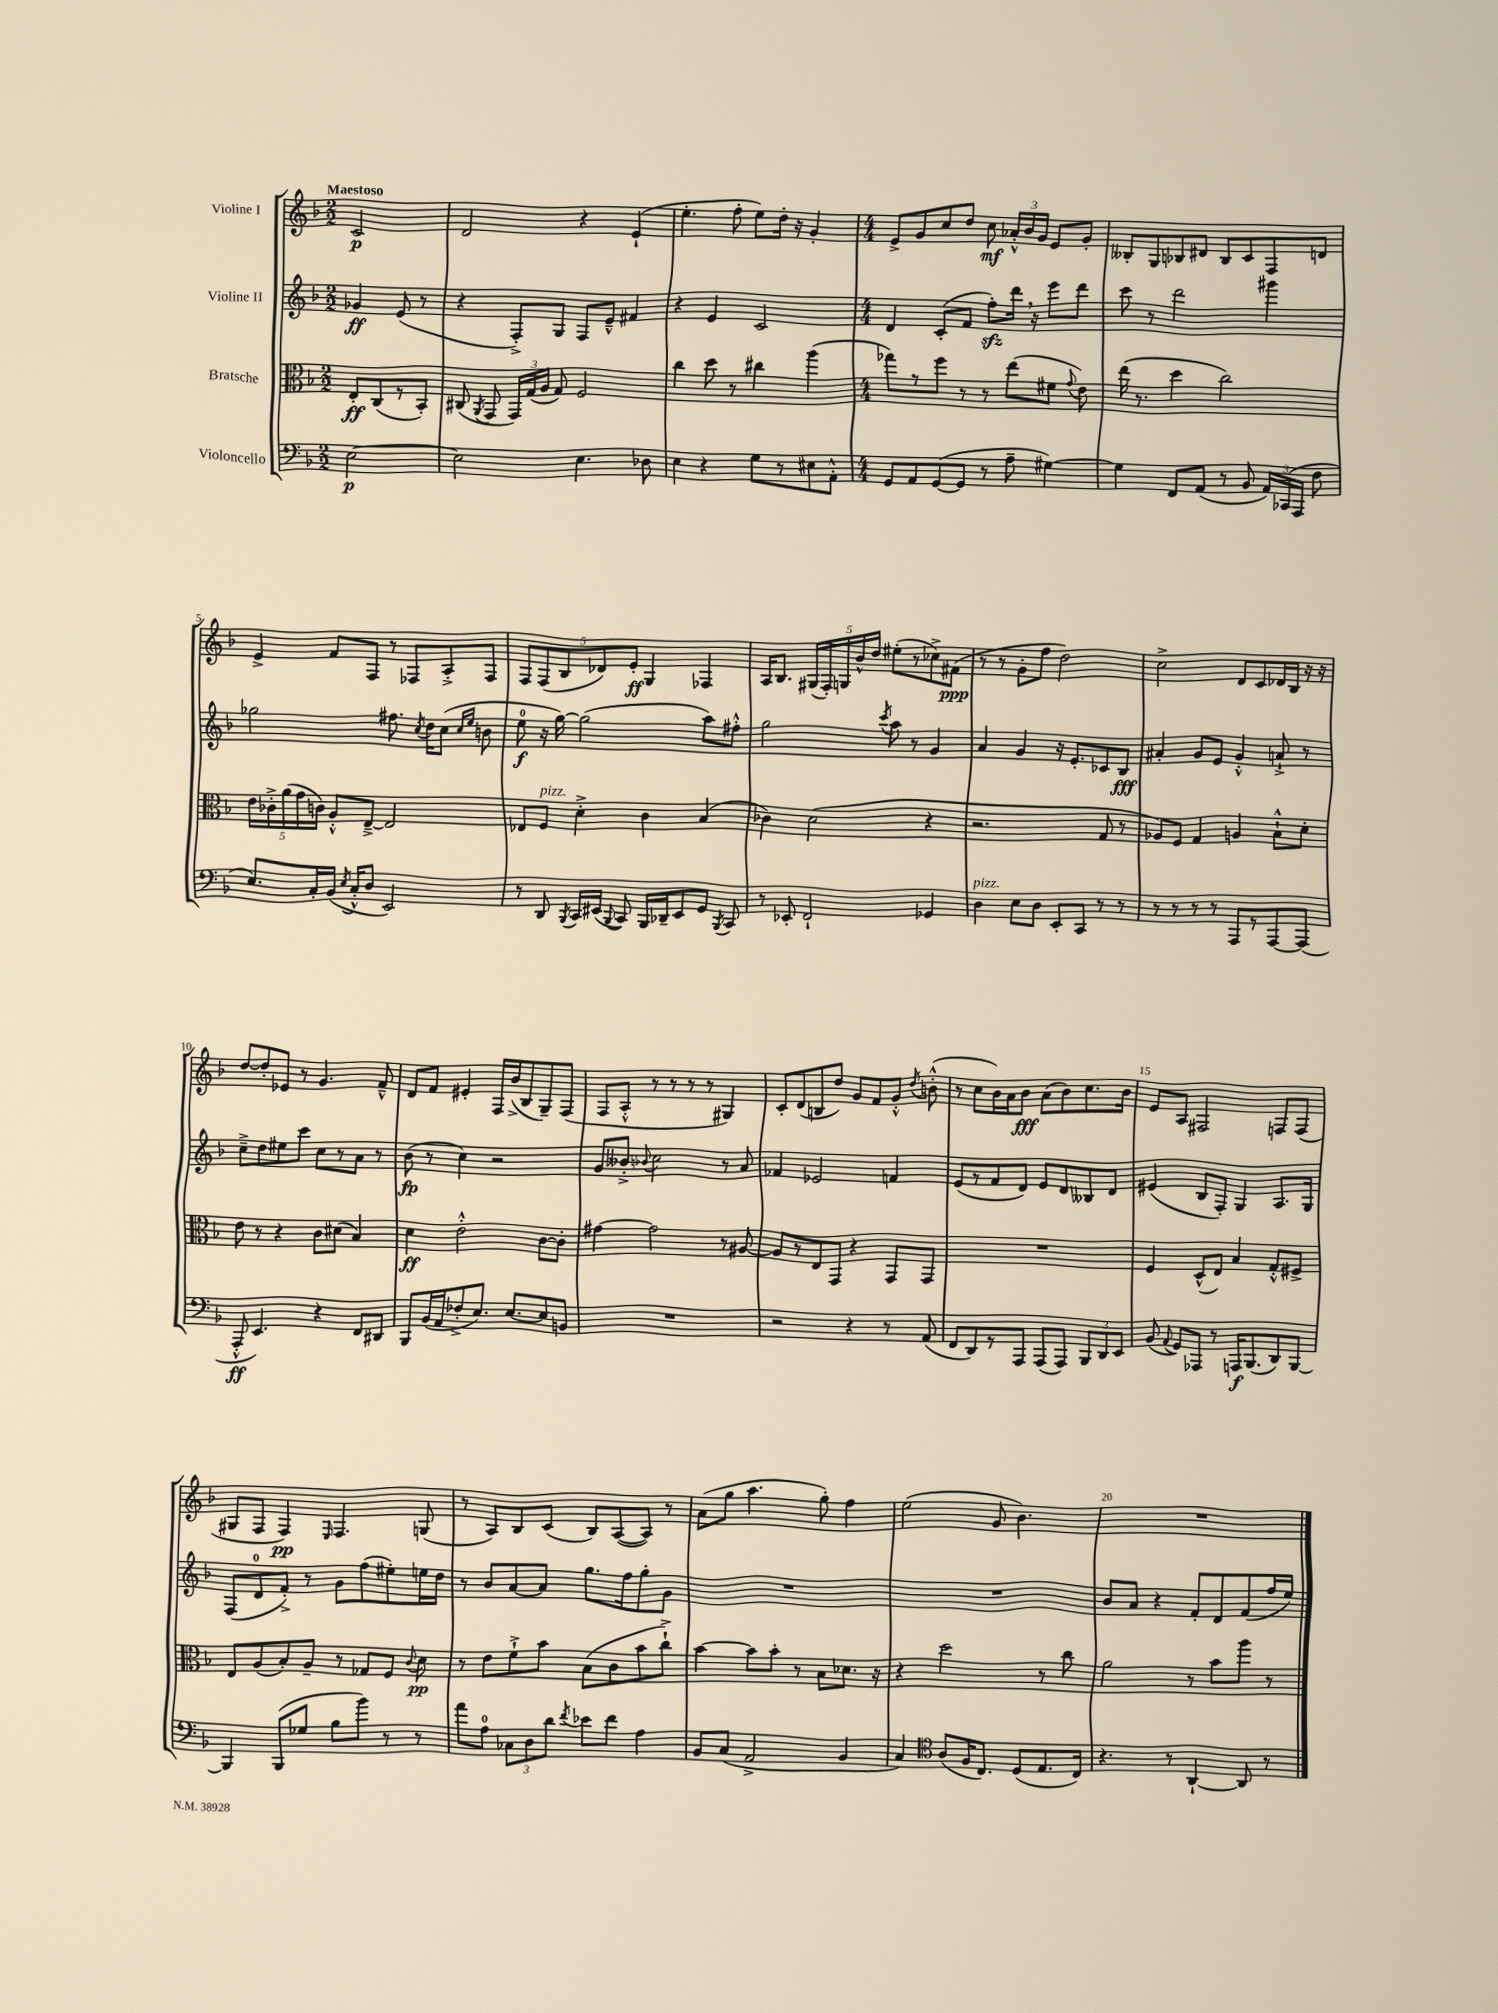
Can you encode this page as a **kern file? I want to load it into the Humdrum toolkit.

**kern	**kern	**kern	**kern
*staff4	*staff3	*staff2	*staff1
*clefF4	*clefC3	*clefG2	*clefG2
*k[b-]	*k[b-]	*k[b-]	*k[b-]
*M2/2	*M2/2	*M2/2	*M2/2
[2E	8E'	4g-	2c
.	(8C	.	.
.	8r	(8e	.
.	8BB-')	8r	.
=	=	=	=
2E]	(8C#	4r	2d
.	8qAA	.	.
.	8GG	.	.
.	24GG)	8F'^)	.
.	(24G	.	.
.	24A	.	.
.	8G)	8G	.
4.E	2F	8F	4r
.	.	8e~^^	.
.	.	4f#	(4e`
8D-	.	.	.
=	=	=	=
4E	4cc	4r	4.ee'
4r	8dd	4e	.
.	8r	.	8ff'
8G	4cc#	2c	8ee)
8r	.	.	16dd'
.	.	.	16r
8E#	(4aa	.	4g'
8AA'^^	.	.	.
=	=	=	=
*M4/4	*M4/4	*M4/4	*M4/4
8GG	8gg-)	4d	8e^
8AA	8r	.	8g
([8GG	8ff	(8c'	8cc
8GG]	8r	8f	8dd
8r	8r	8ff')	8cc
8A~	(8ee	16ddd	24a-'^^
.	.	.	24b-
.	.	16r	.
.	.	.	24g
[4G#)	8f#	8eee	8e
.	8qqg	.	.
.	8e)	8ddd	8g'
=	=	=	=
4G#]	(16ee	8ccc	8B--'
.	8.r	.	.
.	.	8r	8G
8FF	4dd	2ddd	8B-
(8AA	.	.	8d#
8r	2cc)	.	8B-
8BB-	.	.	8c
24AA)	.	4ggg#	8F
(24CC-	.	.	.
24AAA	.	.	.
8F	.	.	8d
=	=	=	=
8.E)	20e	2gg-	4e^
.	20c-'^	.	.
.	(20a	.	.
.	20g	.	.
16C'	.	.	.
.	20c)	.	.
(16BB-	8A'^^	.	8f
8qE	.	.	.
16C'^^	.	.	.
8D	[8E~^	.	8F
2EE)	2E]	8.ff#	8r
.	.	.	8F-
.	.	8qcc	.
.	.	16dd	.
.	.	(8cc	8A'^
.	.	16qqcc	.
.	.	16qqee	.
.	.	8b	8F-
=	=	=	=
8r	8E-	8ee	10F
.	.	.	(10F
8DD	8F	16r	.
.	.	[16gg)	.
.	.	.	10B-
8qBBB-	.	.	.
16CC	4d'^	(2gg]	.
.	.	.	10d-)
(16EE#	.	.	.
8qqBBB-	.	.	.
8CC)	.	.	.
.	.	.	10e'
16BBB-	4c	.	4G
16DD-~	.	.	.
8EE#	.	.	.
8GG	(4B-	8aa)	4F-
8qBBB-	.	.	.
8CC	.	8ff#'^^	.
=	=	=	=
8r	4c-)	2gg	16A
.	.	.	8.B-
8EE-'	.	.	.
2FF`	(2d	.	(20G#
.	.	.	20F')
.	.	.	20G
.	.	.	20b-^^
.	.	.	20dd
.	.	8qccc	.
.	.	8aa	(8ee#'
.	.	8r	8r
4GG-	4r	4g	8cc-^)
.	.	.	(8f#
=	=	=	=
4D	2.r	4a	8r
.	.	.	8r
8E	.	4g	8g'
8D	.	.	8ff
8EE'	.	16r	2dd)
.	.	8.e'	.
8CC	.	.	.
8r	8G	8c-	.
8r	8r	8B-	.
=	=	=	=
8r	8A-)	4a#'	2cc^
8r	8F	.	.
8r	4G	8g	.
8r	.	8e	.
8AAA	4A	4g'^^	8d
8r	.	.	8c
[8AAA	8B-`^^	8a`^	16d-
.	.	.	16B-
(8AAA]	8d'	8r	16r
.	.	.	16r
=	=	=	=
8AAA'^^	8e	8cc~^	[8dd
4.EE)	8r	8dd	8dd']
.	4r	8ee#	8e-
.	.	8ccc	8r
4r	8c	8cc	4.g
.	(8d#	8r	.
8FF	4B-)	8a	.
8DD#	.	8r	8f~^^
=	=	=	=
8BBB-	4d	(8b-	8d
(16BB-	.	8r	8f
16AA	.	.	.
8F-'^	2e'^^	4cc)	4e#'
8.E)	.	.	.
.	.	2r	16F
[8.E	.	.	(16b-^
.	.	.	8B-
8E]	[8c	.	8G~)
8BB	8c']	.	(8F
=	=	=	=
1r	[4g#	8g	8F
.	.	8b--'^	8A'^^
.	.	8qqb-	.
.	2g#]	2cc	8r
.	.	.	8r
.	.	.	8r
.	.	.	8r
.	8r	8r	4G#)
.	[8A#	8a	.
=	=	=	=
2r	8A#]	4f-	8c'
.	8r	.	(8d
.	8E	2e-	8B
.	8GG	.	8dd)
4r	4r	.	8g
.	.	.	8f
8r	8GG	4f	8g'^^
.	.	.	8qdd
(8AA	8GG	.	(8b'^^
=	=	=	=
8FF	1r	(8e	8r
8DD)	.	8r	8cc
8r	.	8f	16b-)
.	.	.	16a
8AAA	.	8d)	8b-
(8AAA	.	8e	(8a
8AAA)	.	8d	8b-)
12BBB-	.	8B--	8.cc
12DD	.	.	.
.	.	8d	.
12EE	.	.	.
.	.	.	16b-
=	=	=	=
(8BB-	4F	(4e#	8e
8qqAA	.	.	.
8GG)	.	.	8A
8AAA-	(8D^^	8B-	2F#
8r	8E)	8F')	.
16AAA	4B-	4G	.
(8.BBB-	.	.	.
8DD)	8G'^^	8.A	8F
[8BBB-	8F#^	.	(8F
.	.	16G	.
=	=	=	=
4BBB-]	8E	(8F	8G#
.	(8A	8d	8F
(8BBB-	8B-')	8f'^)	4F)
8G-	8A~	8r	.
.	.	.	16qqE
8B-	8r	8g	4.F
8b-)	8G-	(8ff	.
8r	8F	8ee#')	.
.	8qqc	.	.
8r	8d	16ee	(8G
.	.	16dd	.
=	=	=	=
8a	8r	8r	8r
8A	8e	8b-	8A)
12C-	8f`^	[8a	8B-
12D	.	.	.
.	8b-	8a]	(8c
12d	.	.	.
8qf	.	.	.
8e-	(8B-	8.gg	8B-)
8f	8c	.	([8A
.	.	16ff	.
4A	8b-	8gg'	8A])
.	8cc`^)	8g	8r
=	=	=	=
8BB-	[4b-	1r	(8a
(8C	.	.	8gg
2AA^	8b-]	.	4.aa
.	8b-'	.	.
.	8r	.	.
.	8B-	.	8gg')
4BB-	8.d-	.	4ff
.	16r	.	.
=	=	=	=
4C)	4r	1r	(2ee
*clefC4	*	*	*
(8A	2dd	.	.
16F	.	.	.
8.C)	.	.	.
.	.	.	8g
(8D	.	.	4.b-)
8.E	8r	.	.
.	8cc	.	.
16C)	.	.	.
=	=	=	=
4.r	2a	8b-	1r
.	.	8a	.
.	.	4r	.
8r	.	.	.
[4AA`	8r	8f'	.
.	8b-	8d	.
8AA]	8aa	(8f	.
8r	8r	16ff	.
.	.	16ee)	.
==	==	==	==
*-	*-	*-	*-
